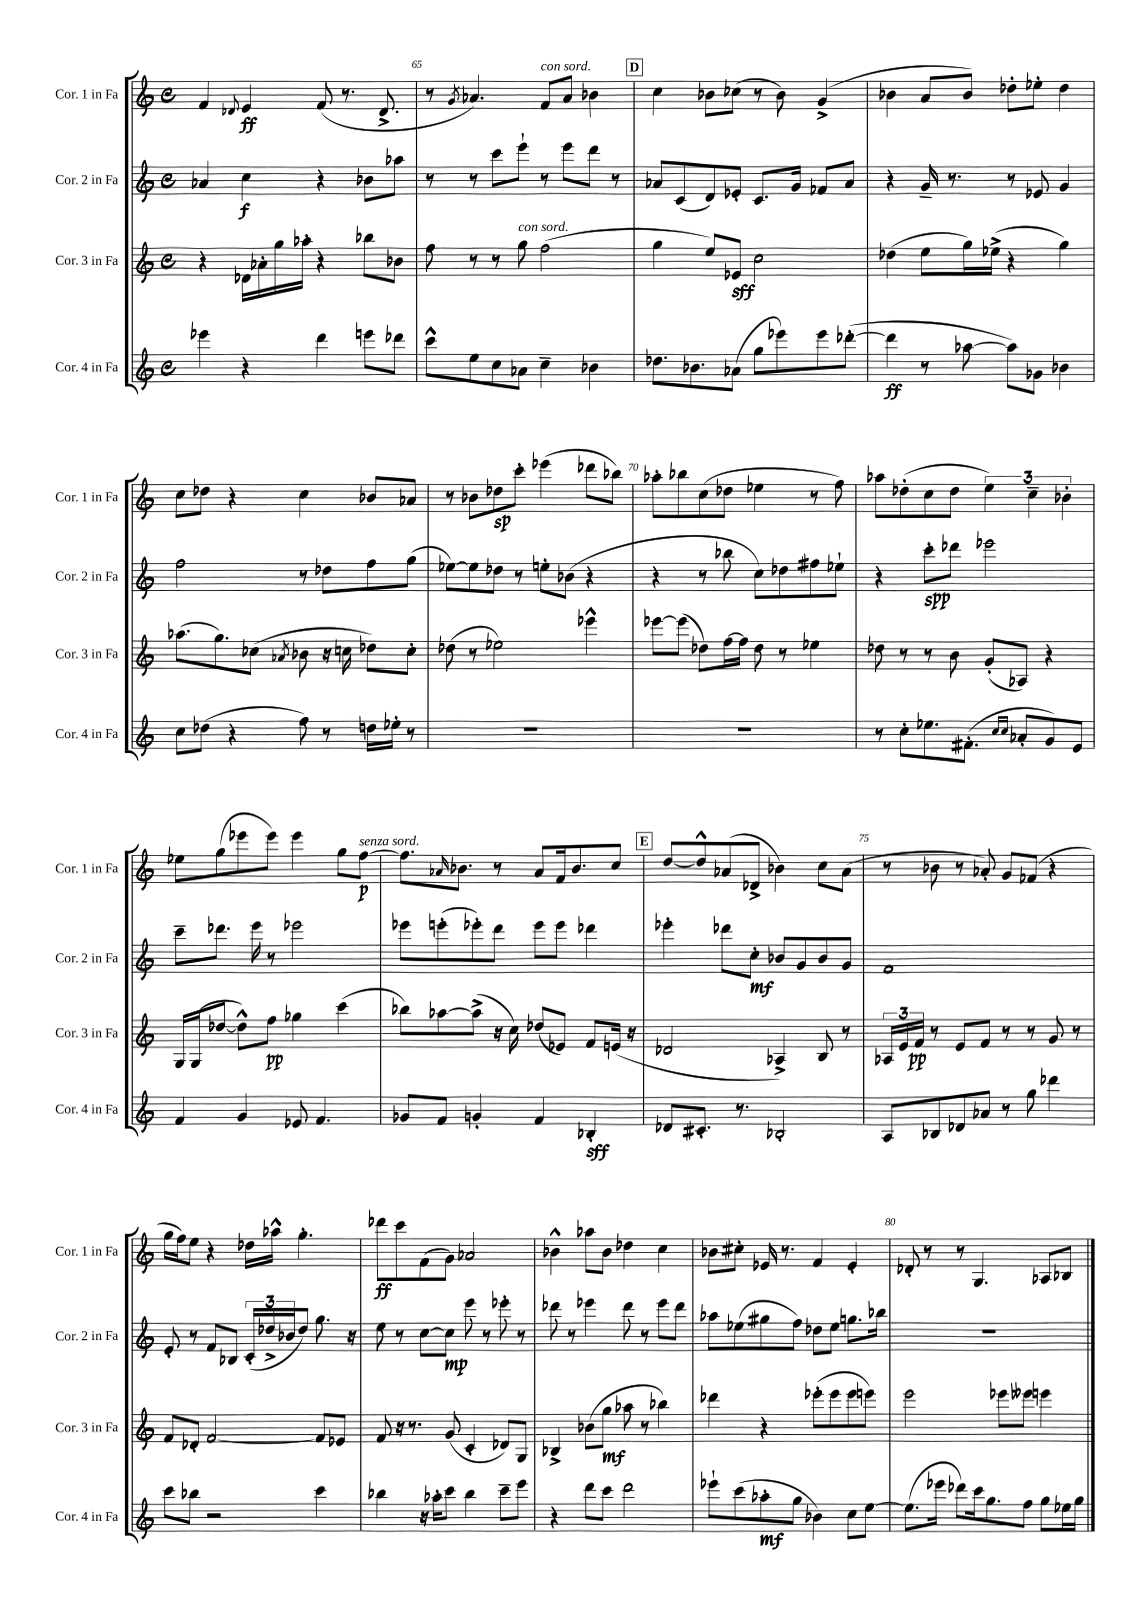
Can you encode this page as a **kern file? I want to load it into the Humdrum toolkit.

**kern	**kern	**kern	**kern
*staff4	*staff3	*staff2	*staff1
*clefG2	*clefG2	*clefG2	*clefG2
*k[]	*k[]	*k[]	*k[]
*M4/4	*M4/4	*M4/4	*M4/4
*met(c)	*met(c)	*met(c)	*met(c)
4eee-	4r	4a-	4f
.	.	.	8qqd-
4r	16d-	4cc	4e
.	16a-'	.	.
.	16gg	.	.
.	16aa-'	.	.
4ddd	4r	4r	(8f
.	.	.	8.r
8eee	8bb-	8b-	.
.	.	.	8.d-^
8ddd-	8b-	8aa-	.
=	=	=	=
8ccc^^	8ff	8r	8r
.	.	.	8qg
8ee	8r	8r	4.a-)
8cc	8r	8ccc	.
8a-	8gg	8eee`	.
4cc~	(2ff	8r	8f
.	.	8eee	8a-
4b-	.	8ddd	4b-
.	.	8r	.
=	=	=	=
8.dd-	4gg	8a-	4cc
.	.	(8c	.
8.b-	.	.	.
.	8ee)	8d)	8b-
(8a-	8e-	8e-'	(8cc-
8gg	2cc	8.c	8r
8eee-)	.	.	8b-)
.	.	16g	.
8eee-	.	8f-	(4g^
([8ddd-'	.	8a-	.
=	=	=	=
4ddd-]	(4dd-	4r	4b-
8r	8ee	16g~	8a
.	.	8.r	.
[8aa-	16gg)	.	8b-)
.	(16ee-^	.	.
8aa-])	4r	8r	8dd-'
8g-	.	8e-	8ee-'
4b-	4gg)	4g	4dd-
=	=	=	=
8cc	(8.aa-	2ff	8cc
(8dd-	.	.	8dd-
.	8.gg)	.	.
4r	.	.	4r
.	(8cc-	.	.
.	8qa-	.	.
8ff)	8b-	8r	4cc
8r	16r	8dd-	.
.	16cc	.	.
16dd	8dd-)	8ff	8b-
16ee-'	.	.	.
8r	8cc'	(8gg	8a-
=	=	=	=
1r	(8dd-	[8ee-)	8r
.	8r	8ee-]	8b-
.	2ee-)	8dd-	8dd-
.	.	8r	8ccc'
.	.	8ee'	(4eee-
.	.	(8b-	.
.	4eee-^^	4r	8ddd-
.	.	.	8bb-)
=	=	=	=
1r	[8eee-	4r	8aa-'
.	(8eee-]	.	8bb-
.	8dd-)	8r	(8cc
.	[16ff	8bb-	8dd-
.	16ff]	.	.
.	8dd-	8cc)	4ee-
.	8r	8dd-	.
.	4ee-	8ff#	8r
.	.	8ee-`	8ff)
=	=	=	=
8r	8dd-	4r	8aa-
8cc'	8r	.	(8dd-'
8.ee-	8r	8ccc'	8cc
.	8b	8ddd-	8dd-
(8.f#'	.	.	.
.	(8g'	2eee-	6ee)
16qqcc	.	.	.
16qqcc	.	.	.
8a-'	8A-)	.	.
.	.	.	6cc~
8g)	4r	.	.
.	.	.	6b-'
8e	.	.	.
=	=	=	=
4f	16G	8ccc~	8ee-
.	(16G	.	.
.	[8dd-	8.ddd-	(8gg
4g	8dd-^^])	.	8eee-
.	.	16eee	.
.	8ff	8r	8eee-)
8e-	4gg-	2eee-	4eee-
4.f	.	.	.
.	(4ccc	.	8gg
.	.	.	[8ff
=	=	=	=
8g-	8bb-)	8eee-	8.ff]
8f	[8aa-	(8eee'	.
.	.	.	16qqa-
.	.	.	8.b-
4g'	(8aa-^]	8eee-')	.
.	16r	8ddd	8r
.	16cc)	.	.
4f	(8dd-	8eee-	8a-
.	8e-)	8eee-	16f
.	.	.	8.b-
4B-'	8f	4ddd-	.
.	(16e	.	8cc
.	16r	.	.
=	=	=	=
8d-	2d-	4eee-'	[8dd
8.c#'	.	.	8dd^^]
.	.	8ddd-	(8a-
8.r	.	.	.
.	.	8cc'	8d-^
2B-'	4A-^)	8b-	4b-)
.	.	8g	.
.	8B	8b-	8cc
.	8r	8g	(8a-
=	=	=	=
8A	24A-	1f	8r
.	24e	.	.
.	24f	.	.
8B-	8r	.	8b-
8d-	8e	.	8r
8a-	8f	.	8a-')
8r	8r	.	8g
8gg	8r	.	(8f-
4ddd-	8g	.	4r
.	8r	.	.
=	=	=	=
8ccc	8f	8e'	16gg
.	.	.	16ff)
8bb-	8d-'	8r	8ee
2r	[2f	8f	4r
.	.	8B-	.
.	.	(24c'	16dd-
.	.	24dd-^	.
.	.	.	16aa-^^
.	.	24b-	.
.	.	8dd-)	4.gg'
4ccc	8f]	8.gg	.
.	8e-	.	.
.	.	16r	.
=	=	=	=
4bb-	8f	8ee	8ddd-
.	16r	8r	8ccc
.	8.r	.	.
16r	.	[8cc	(8f
16aa-'	.	.	.
8ccc	(8g	8cc]	8g)
4bb-	4c'	8eee	2a-
.	.	8r	.
8ccc~	8d-)	8eee-'	.
8eee	8G	8r	.
=	=	=	=
4r	4B-^	8ddd-	4b-^^
.	.	8r	.
8ddd	(8b-	4eee-	8aa-
8ccc	8gg	.	8b-
2ddd	8aa-	8ddd-	4dd-
.	8r	8r	.
.	4bb-)	8eee-	4cc
.	.	8ddd-	.
=	=	=	=
8eee-`	4ddd-	8aa-	8b-
(8ccc	.	(8ee-	8cc#'
8aa-'	4r	8gg#	16e-
.	.	.	8.r
8gg	.	8ff)	.
4b-)	(8eee-'	8dd-	4f
.	8eee-	8ee-	.
8cc	8eee-	8.gg	4e-'
[8ee	8eee)	.	.
.	.	16bb-	.
=	=	=	=
(8.ee]	2eee	1r	8d-'
.	.	.	8r
16eee-	.	.	.
8ddd-)	.	.	8r
16ccc	.	.	4.G
8.gg	.	.	.
.	8eee-	.	.
8ff	8eee--	.	.
8gg	4eee	.	8A-
16ee-	.	.	8B-
16gg	.	.	.
==	==	==	==
*-	*-	*-	*-
